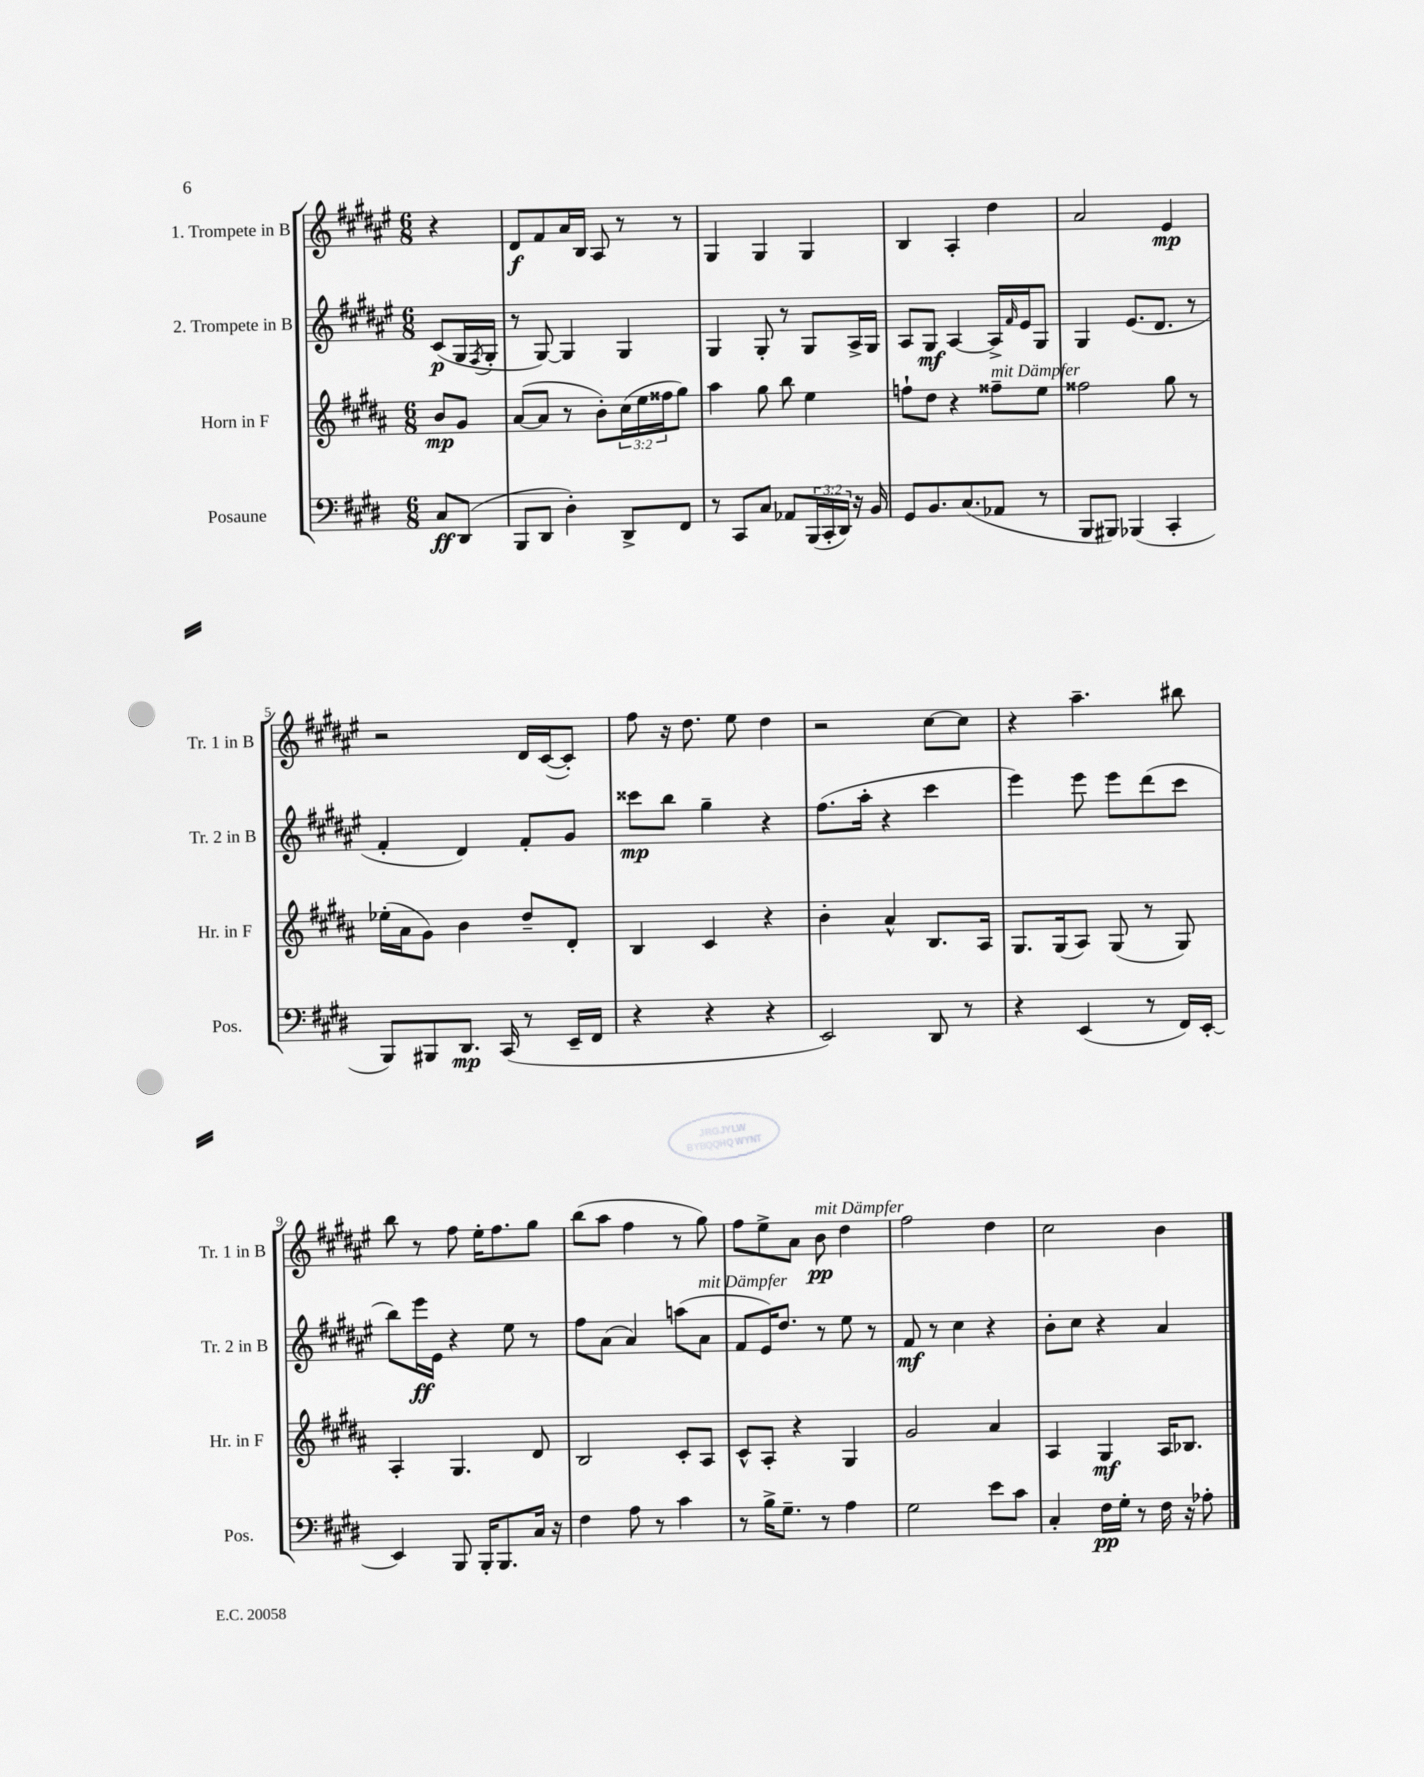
<<
\new StaffGroup <<
\new Staff = "s0" \with { instrumentName = "1. Trompete in B" shortInstrumentName = "Tr. 1 in B" } {
    \clef treble \key fis \major \numericTimeSignature \time 6/8 \partial 4
    r4 |
    dis'8\f fis'8 ais'16 b16 ais8 r8 r8 |
    gis4 gis4 gis4 |
    b4 ais4-. dis''4 |
    ais'2 eis'4\mp |
    r2 dis'16 cis'16~( cis'8-.) |
    fis''8 r16 dis''8. eis''8 dis''4 |
    r2 cis''8~ cis''8 |
    r4 ais''4.-- bis''8 |
    b''8 r8 fis''8 eis''16-. fis''8. gis''8 |
    b''8( ais''8 fis''4 r8 gis''8) |
    fis''8 eis''8-> ais'8 b'8\pp^\markup { \italic "mit Dämpfer" } dis''4 |
    fis''2 dis''4 |
    cis''2 b'4 \bar "|." |
}
\new Staff = "s1" \with { instrumentName = "2. Trompete in B" shortInstrumentName = "Tr. 2 in B" } {
    \clef treble \key fis \major \numericTimeSignature \time 6/8 \partial 4
    cis'8\p( gis16 \acciaccatura { fis8 } gis16-. |
    r8 gis8~) gis4 gis4 |
    gis4 gis8-. r8 gis8 ais16-> gis16 |
    ais8 gis8\mf ais4~ ais16-> \grace { fis'16 } eis'16 gis8 |
    gis4 eis'8.( dis'8. r8 |
    fis'4-. dis'4) fis'8-. gis'8 |
    cisis'''8\mp b''8 gis''4-- r4 |
    fis''8.( ais''16-. r4 cis'''4 |
    eis'''4) eis'''8 eis'''8 dis'''8( cis'''8 |
    b''8) eis'''16\ff eis'16 r4 eis''8 r8 |
    fis''8 ais'8( ais'4) a''8( ais'8^\markup { \italic "mit Dämpfer" } |
    fis'8 eis'16) dis''8. r8 eis''8 r8 |
    fis'8\mf r8 cis''4 r4 |
    b'8-. cis''8 r4 ais'4 \bar "|." |
}
\new Staff = "s2" \with { instrumentName = "Horn in F" shortInstrumentName = "Hr. in F" } {
    \clef treble \key b \major \numericTimeSignature \time 6/8 \override Staff.TupletNumber.text = #tuplet-number::calc-fraction-text \partial 4
    b'8\mp gis'8 |
    ais'8~( ais'8 r8 b'8-.) \tuplet 3/2 { cis''16( e''16 fisis''16 } gis''8) |
    ais''4 gis''8 b''8 e''4 |
    f''8-! dis''8 r4 fisis''8--^\markup { \italic "mit Dämpfer" } e''8 |
    fisis''2 gis''8 r8 |
    ees''16-.( ais'16 gis'8) b'4 dis''8-- dis'8-. |
    b4 cis'4 r4 |
    b'4-. ais'4-^ b8. ais16 |
    gis8. gis16( ais8) gis8( r8 gis8) |
    ais4-. gis4. dis'8 |
    b2 cis'8-. ais8 |
    cis'8-^ ais8-. r4 gis4 |
    gis'2 ais'4 |
    ais4 gis4\mf ais16 bes8. \bar "|." |
}
\new Staff = "s3" \with { instrumentName = "Posaune" shortInstrumentName = "Pos." } {
    \clef bass \key e \major \numericTimeSignature \time 6/8 \override Staff.TupletNumber.text = #tuplet-number::calc-fraction-text \partial 4
    cis8\ff dis,8( |
    b,,8 dis,8 dis4-.) dis,8-> fis,8 |
    r8 cis,8 cis8 aes,8 \tuplet 3/2 { b,,16( cis,16-. dis,16) } r16 b,16 |
    gis,8 b,8. cis8.( aes,8 r8 |
    b,,8 bis,,8) bes,,4( cis,4-. |
    b,,8) bis,,8 dis,8.\mp cis,16( r8 e,16-- fis,16 |
    r4 r4 r4 |
    e,2) dis,8 r8 |
    r4 e,4( r8 fis,16) e,16~-. |
    e,4 b,,8 b,,16-. b,,8. cis16 r16 |
    fis4 a8 r8 cis'4 |
    r8 b16-> gis8.-- r8 a4 |
    gis2 e'8 cis'8 |
    cis4-. fis16\pp gis16-. r8 fis16 r16 aes8-. \bar "|." |
}
>>
>>
